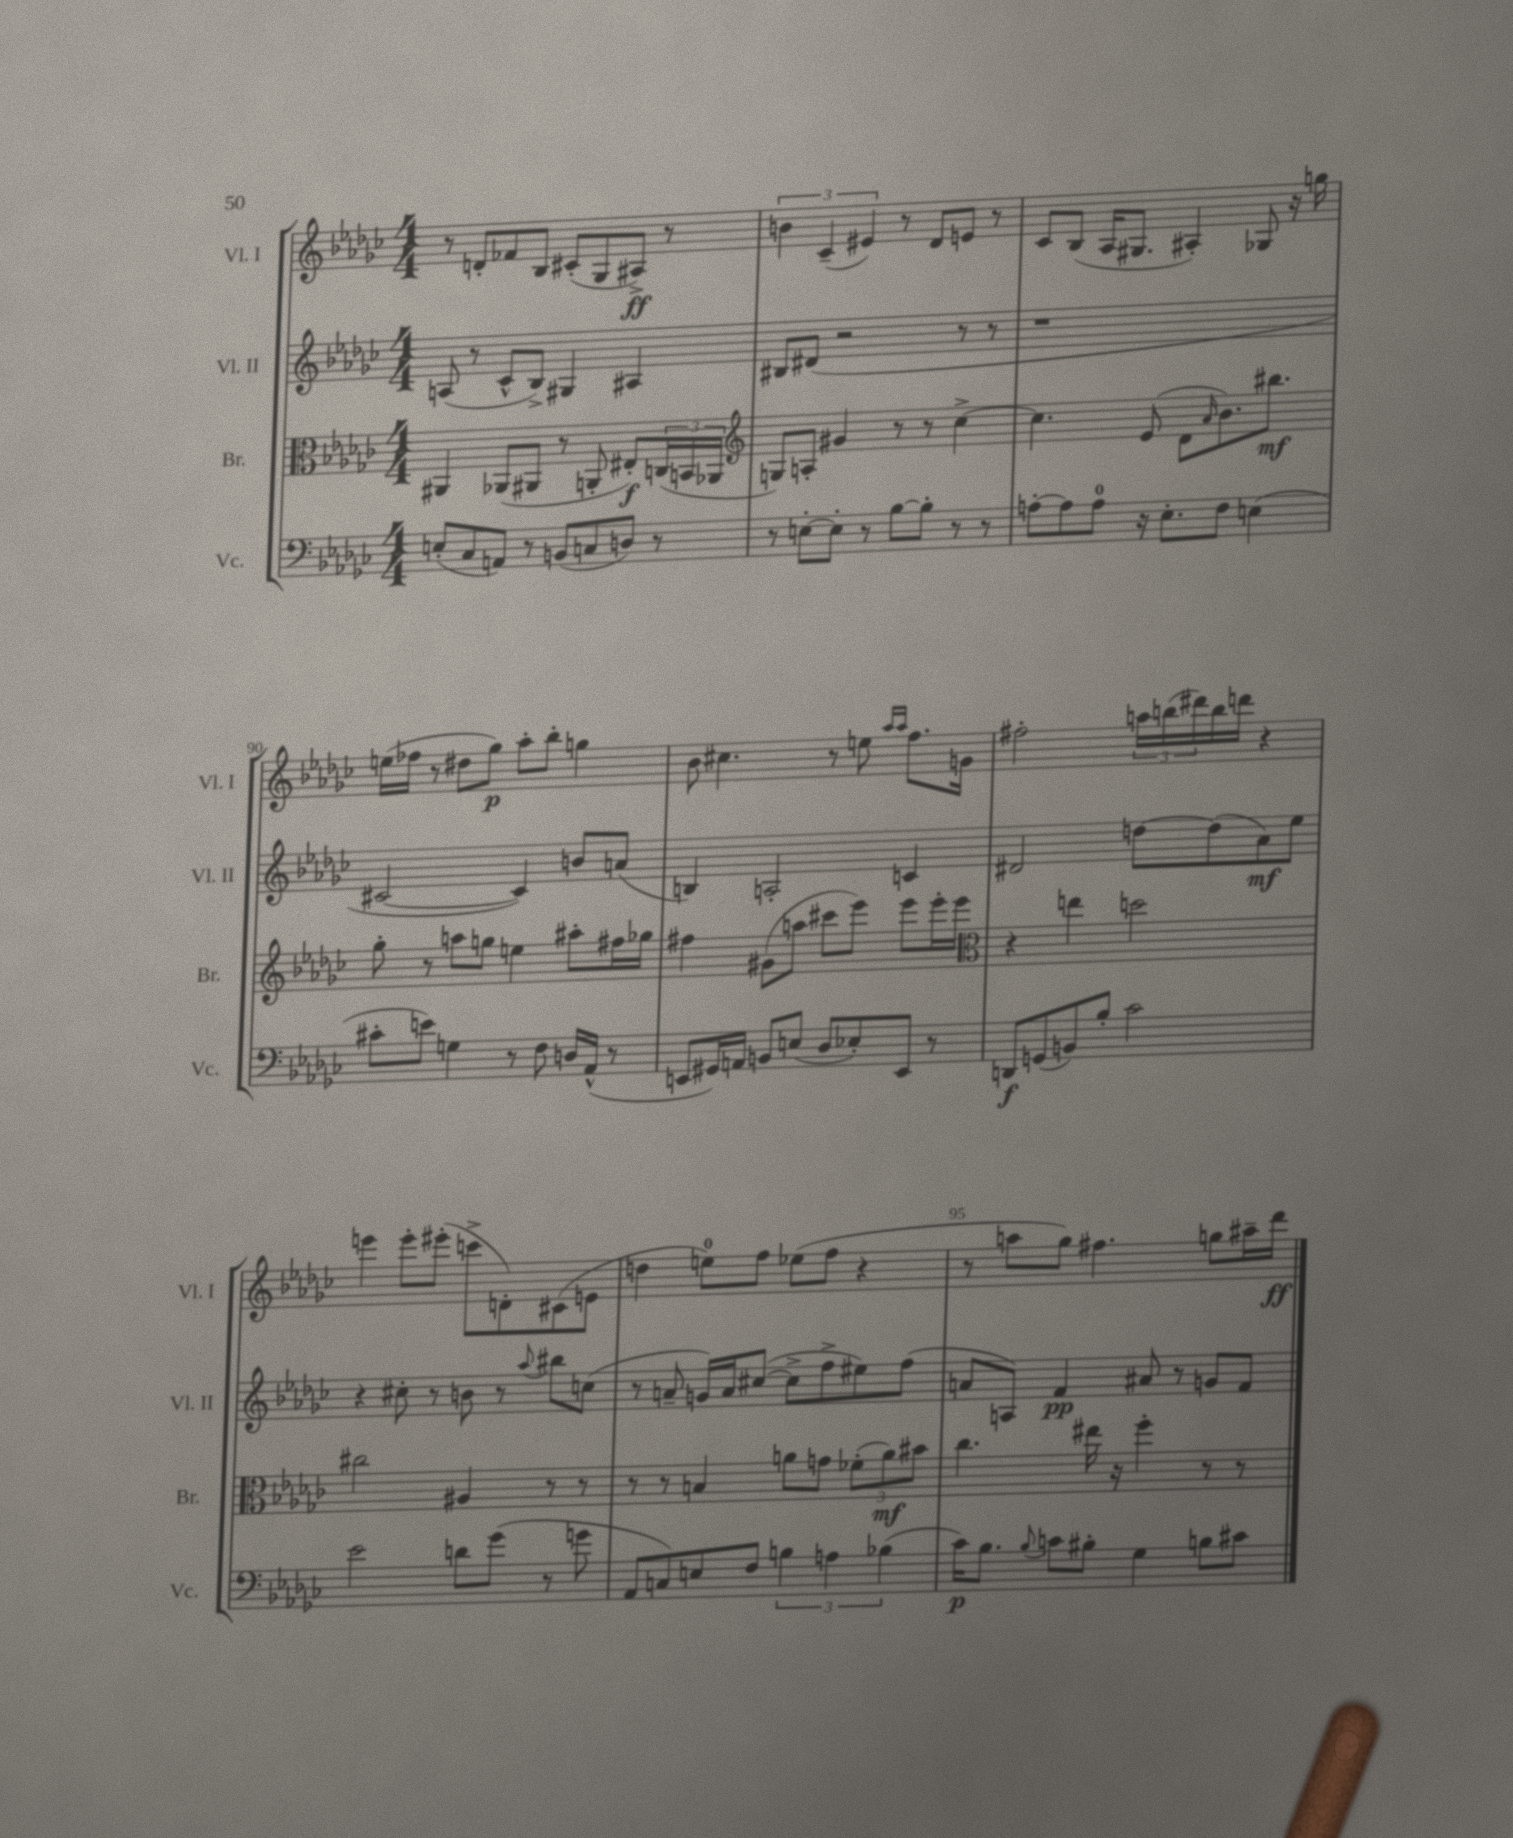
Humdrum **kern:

**kern	**kern	**kern	**kern
*staff4	*staff3	*staff2	*staff1
*clefF4	*clefC3	*clefG2	*clefG2
*k[b-e-a-d-g-c-]	*k[b-e-a-d-g-c-]	*k[b-e-a-d-g-c-]	*k[b-e-a-d-g-c-]
*M4/4	*M4/4	*M4/4	*M4/4
(8E'	4AA#	(8A	8r
8C-	.	8r	8d'
8AA)	(8AA-	8c-^^	8f-
8r	8AA#	8B-^)	8B-
(8BB	8r	4G#	(8c#'
8C	8AA'	.	8G-
8D)	8E#')	4A#	8A#^)
8r	(24C	.	8r
.	24BB	.	.
.	24AA-	.	.
=	=	=	=
*	*clefG2	*	*
8r	8G)	8B#	6b
[8E'	8A'	(8d#	.
.	.	.	(6c-~
8E']	4g#	2r	.
.	.	.	6e#)
8r	.	.	.
[8B-	8r	.	8r
8B-']	8r	.	8d-
8r	[4cc-^	8r	8e
8r	.	8r	8r
=	=	=	=
[8A'	4.cc-]	1r	8c-
8A]	.	.	(8B-
8A	.	.	16A-
.	.	.	8.G#
16r	(8e-	.	.
8.E-'	.	.	.
.	8d-	.	4A#')
.	16qqa-	.	.
8F	8.b-)	.	.
(4E	.	.	8G-
.	8.bb#	.	.
.	.	.	16r
.	.	.	16gg
=	=	=	=
8c#'	8gg-'	[2c#	(16ee
.	.	.	16ff-
8e)	8r	.	8r
4G	8aa	.	8dd#
.	8gg	.	8gg-)
8r	4ee	4c#])	8aa-'
8F	.	.	8bb-'
16D	8aa#'	8b	4gg
(16AA-^^	.	.	.
8r	16ff#	(8a	.
.	16gg-	.	.
=	=	=	=
8EE	4ff#	4B)	8b-
16GG#)	.	.	4.cc#
16AA	.	.	.
8BB	(8g#	2A'	.
(8E	8aa	.	.
8D-	8ccc#	.	8r
8E-')	8eee-)	.	8ee
.	.	.	16qqaa-
.	.	.	16qqaa-
8EE	8eee-	4c	8.ff
8r	16eee-'	.	.
.	16eee-	.	16g
=	=	=	=
*	*clefC3	*	*
8DD	4r	2d#	2ff#'
(8GG	.	.	.
8BB)	4ee	.	.
8B-'	.	.	.
2c-	2dd	[8dd	24aa
.	.	.	(24bb
.	.	.	24ddd#)
.	.	(8dd]	16bb
.	.	.	16ddd
.	.	8a-)	4r
.	.	8ee-	.
=	=	=	=
2e-	2cc#	4r	4eee
.	.	8cc#'	8eee'
.	.	8r	(8eee#'
8d	4A#	8b	8ccc^
(8g-	.	8r	8d')
.	.	8qqaa-	.
8r	8r	8bb#	(8c#
8g	8r	(8cc	8e
=	=	=	=
8AA-	8r	8r	4dd
8C)	8r	8a~	.
8E	4B	16g)	8ee)
.	.	16a	.
8F	.	([8cc#	8ff
6B	8a	8cc#^]	(8ee-
.	8g	8ff^	8ff
6A	.	.	.
.	(12f-'	8ee#)	4r
(6B-	12a)	.	.
.	.	(8ff	.
.	12b#	.	.
=	=	=	=
16c-)	4.cc-	8a	8r
8.B-	.	.	.
.	.	8A)	8aa
8qqB-	.	.	.
8c	.	4f	8gg-)
8B#'	16ee#	.	4.ff#
.	16r	.	.
4G-	4ff'	8a#	.
.	.	8r	.
8B	8r	8g	8gg
8c#	8r	8f	16aa#~
.	.	.	16ddd-
==	==	==	==
*-	*-	*-	*-
